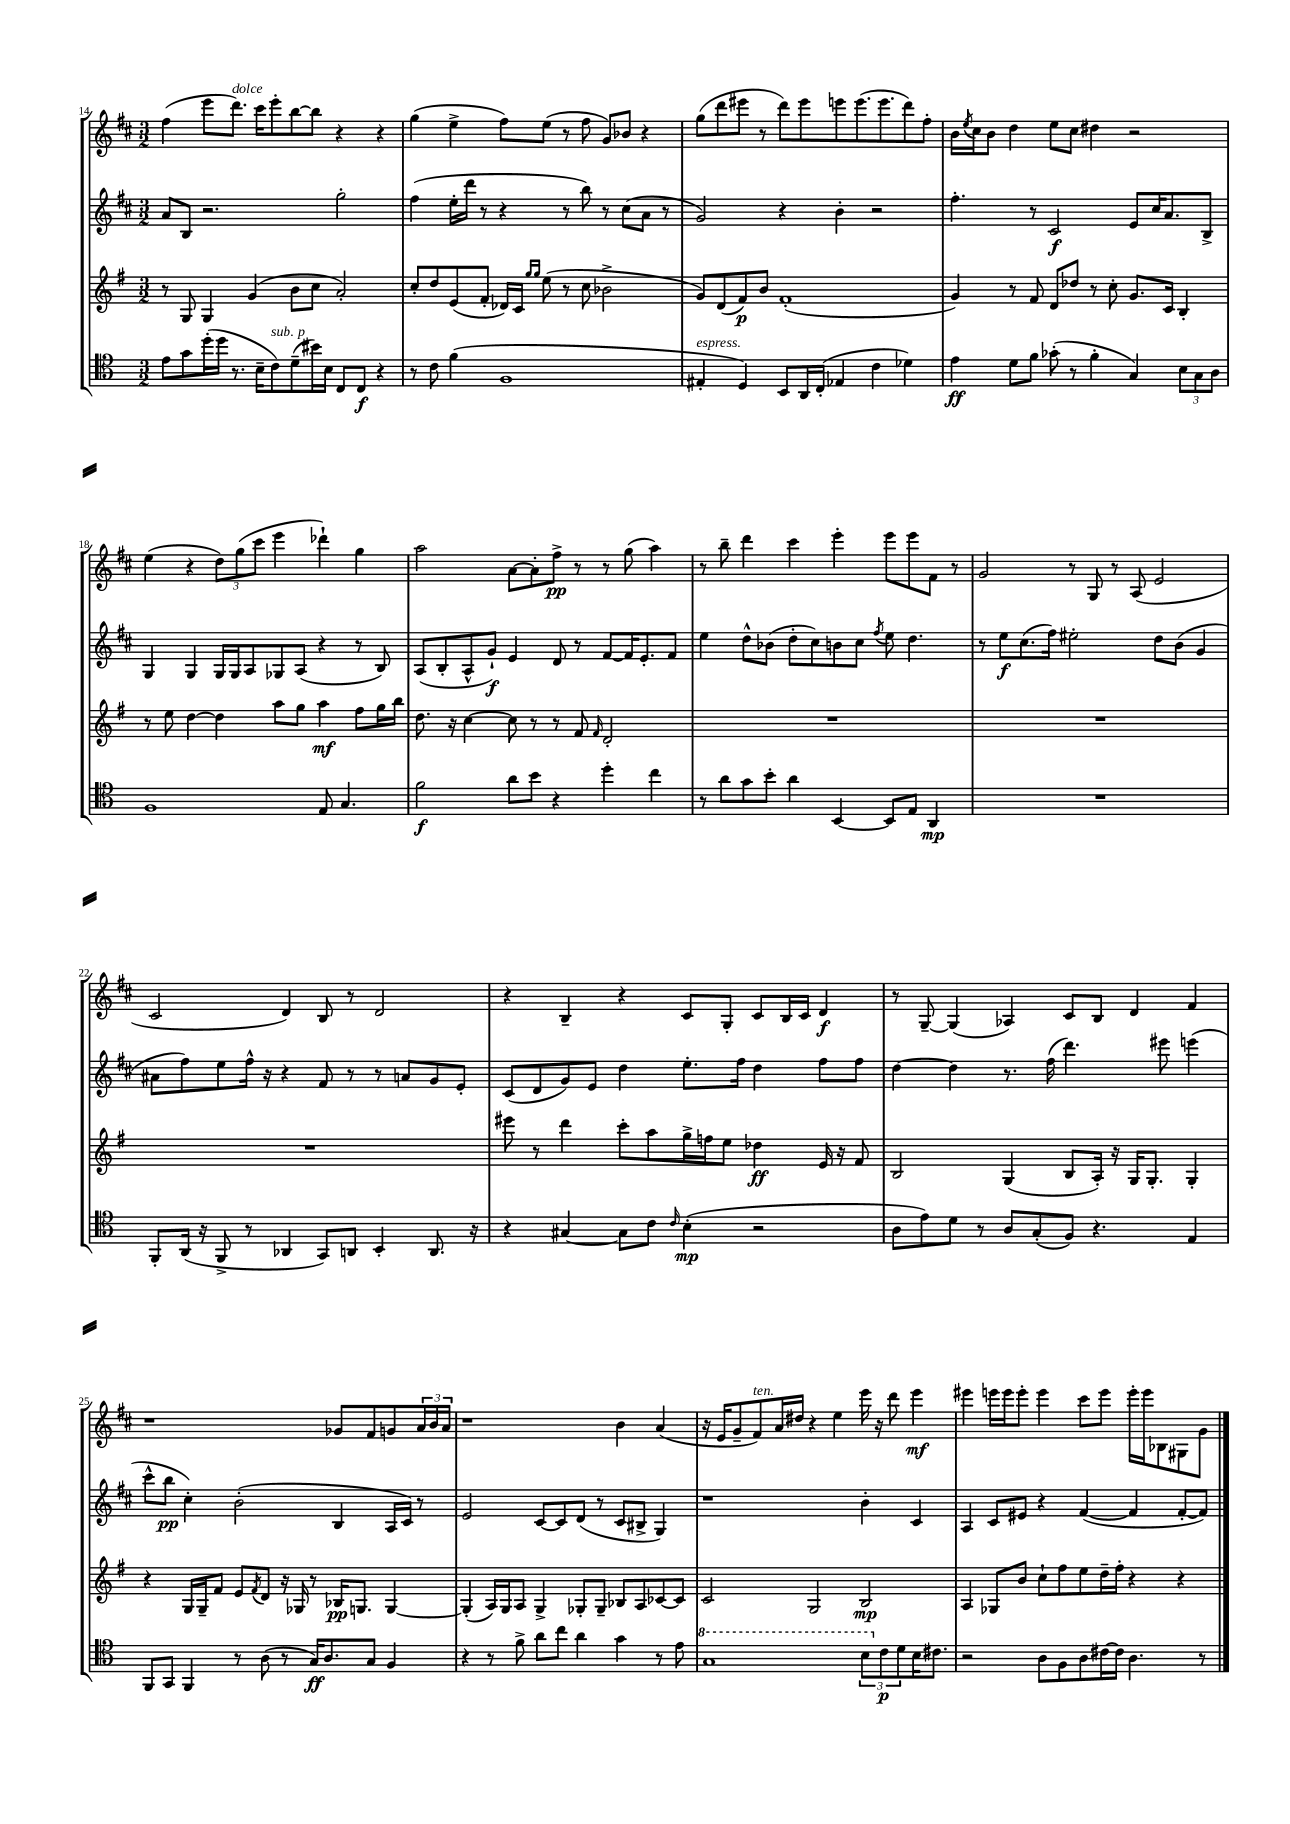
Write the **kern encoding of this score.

**kern	**dynam	**kern	**dynam	**kern	**dynam	**kern	**dynam
*part4	*part4	*part3	*part3	*part2	*part2	*part1	*part1
*staff4	*staff4	*staff3	*staff3	*staff2	*staff2	*staff1	*staff1
*clefC4	*	*clefG2	*	*clefG2	*	*clefG2	*
*k[]	*	*k[f#]	*	*k[f#c#]	*	*k[f#c#]	*
*M3/2	*	*M3/2	*	*M3/2	*	*M3/2	*
=14	=14	=14	=14	=14	=14	=14	=14
8e\L	.	8r	.	8a/L	.	(4ff#\	.
8g\	.	8G/	.	8B/J	.	.	.
(16dd'\L	.	4G/	.	2.r	.	8eee\L	.
16dd\JJ	.	.	.	.	.	.	.
!	!	!	!	!	!	!LO:TX:a:i:t=dolce	!
8.r	.	.	.	.	.	8.ddd\J)	.
.	.	(4g/	.	.	.	.	.
16B~\KL	.	.	.	.	.	16ccc#\KL	.
!LO:TX:a:i:t=sub. p	!	!	!	!	!	!	!
8c\)	.	.	.	.	.	8eee'\	.
(8d~\	.	8b\L	.	.	.	[8bb\	.
16b#X\L)	.	8cc\J	.	.	.	8bb\J]	.
16B\JJ	.	.	.	.	.	.	.
8C/L	.	2a'/)	.	2gg'\	.	4r	.
8C/J	f	.	.	.	.	.	.
4r	.	.	.	.	.	4r	.
=15	=15	=15	=15	=15	=15	=15	=15
8r	.	8cc'/L	.	(4ff#\	.	(4gg\	.
8c\	.	8dd/	.	.	.	.	.
(4f\	.	(8e/	.	16ee'\LL	.	4ee^\	.
.	.	.	.	16ddd\JJ	.	.	.
.	.	8f#'/J	.	8r	.	.	.
1F	.	16d-X/LL)	.	4r	.	8ff#\L)	.
.	.	16c/JJ	.	.	.	.	.
.	.	16qqgg/LL	.	.	.	.	.
.	.	16qqgg/JJ	.	.	.	.	.
.	.	(8ee\	.	.	.	(8ee\J	.
.	.	8r	.	8r	.	8r	.
.	.	8cc\	.	8bb\)	.	8ff#\	.
.	.	2b-X^\	.	8r	.	8g/L)	.
.	.	.	.	(8cc#\L	.	8b-X/J	.
.	.	.	.	8a\J	.	4r	.
.	.	.	.	8r	.	.	.
=16	=16	=16	=16	=16	=16	=16	=16
!LO:TX:a:i:t=espress.	!	!	!	!	!	!	!
4E#X'/	.	8g/L)	.	2g/)	.	(8gg\L	.
.	.	(8d/	.	.	.	8ddd\	.
4D/)	.	8f#/)	p	.	.	8eee#X\J	.
.	.	8b/J	.	.	.	8r	.
8BB/L	.	(1f#'	.	4r	.	8ddd\L)	.
16AA/L	.	.	.	.	.	8eee#\	.
(16C'/JJ	.	.	.	.	.	.	.
4E-X/	.	.	.	4b'\	.	8eeen\	.
.	.	.	.	.	.	(8.eee\	.
4c\	.	.	.	2r	.	.	.
.	.	.	.	.	.	8.eee\	.
4d-X\)	.	.	.	.	.	8ddd\)	.
.	.	.	.	.	.	8ff#'\J	.
=17	=17	=17	=17	=17	=17	=17	=17
4e\	ff	4g/)	.	4.ff#'\	.	16b\LL	.
.	.	.	.	.	.	8qee/	.
.	.	.	.	.	.	16cc#\J	.
.	.	.	.	.	.	8b\J	.
8d\L	.	8r	.	.	.	4dd\	.
8f\J	.	8f#/	.	8r	.	.	.
(8g-X'\	.	8d/L	.	2c#/	f	8ee\L	.
8r	.	8dd-X/J	.	.	.	8cc#\J	.
4f'\	.	8r	.	.	.	4dd#X\	.
.	.	8cc'\	.	.	.	.	.
4G/)	.	8.g/L	.	8e/L	.	2r	.
.	.	.	.	16cc#/K	.	.	.
.	.	16c/Jk	.	8.a/	.	.	.
12B\L	.	4B'/	.	.	.	.	.
12G\	.	.	.	.	.	.	.
.	.	.	.	8B^/J	.	.	.
12A\J	.	.	.	.	.	.	.
!!LO:LB:g=z
=18	=18	=18	=18	=18	=18	=18	=18
1F	.	8r	.	4G/	.	(4ee\	.
.	.	8ee\	.	.	.	.	.
.	.	[4dd\	.	4G/	.	4r	.
.	.	4dd\]	.	16G/LL	.	12dd\L)	.
.	.	.	.	16G/J	.	.	.
.	.	.	.	.	.	(12gg\	.
.	.	.	.	8A/	.	.	.
.	.	.	.	.	.	12ccc#\J	.
.	.	8aa\L	.	8G-X/	.	4eee\	.
.	.	8gg\J	.	(8A/J	.	.	.
8E/	.	4aa\	mf	4r	.	4ddd-X`\)	.
4.G/	.	.	.	.	.	.	.
.	.	8ff#\L	.	8r	.	4gg\	.
.	.	16gg\L	.	8B/)	.	.	.
.	.	16bb\JJ	.	.	.	.	.
=19	=19	=19	=19	=19	=19	=19	=19
2f\	f	8.dd\	.	(8A/L	.	2aa\	.
.	.	.	.	8B'/	.	.	.
.	.	16r	.	.	.	.	.
.	.	[4cc\	.	8A^^/	.	.	.
.	.	.	.	8g`/J)	f	.	.
8a\L	.	8cc\]	.	4e/	.	[8a\L	.
8b\J	.	8r	.	.	.	8a'\]	.
4r	.	8r	.	8d/	.	8ff#^\J	pp
.	.	8f#/	.	8r	.	8r	.
.	.	16qqf#/	.	.	.	.	.
4dd'\	.	2d'/	.	[8f#/L	.	8r	.
.	.	.	.	16f#/K]	.	(8gg\	.
.	.	.	.	8.e'/	.	.	.
4cc\	.	.	.	.	.	4aa\)	.
.	.	.	.	8f#/J	.	.	.
=20	=20	=20	=20	=20	=20	=20	=20
8r	.	1.r	.	4ee\	.	8r	.
8a\L	.	.	.	.	.	8bb~\	.
8g\	.	.	.	8dd^^\L	.	4ddd\	.
8b'\J	.	.	.	(8b-X\J	.	.	.
4a\	.	.	.	8dd'\L	.	4ccc#\	.
.	.	.	.	8cc#\)	.	.	.
[4BB/	.	.	.	8bn\	.	4eee'\	.
.	.	.	.	8cc#\J	.	.	.
.	.	.	.	8qff#/	.	.	.
8BB/L]	.	.	.	8ee\	.	8eee\L	.
8E/J	.	.	.	4.dd\	.	8eee\	.
4AA/	mp	.	.	.	.	8f#\J	.
.	.	.	.	.	.	8r	.
=21	=21	=21	=21	=21	=21	=21	=21
1.r	.	1.r	.	8r	.	2g/	.
.	.	.	.	8ee\L	f	.	.
.	.	.	.	(8.cc#\	.	.	.
.	.	.	.	16ff#\Jk)	.	.	.
.	.	.	.	2ee#X'\	.	8r	.
.	.	.	.	.	.	8G/	.
.	.	.	.	.	.	8r	.
.	.	.	.	.	.	(8A/	.
.	.	.	.	8dd\L	.	2e/	.
.	.	.	.	(8b\J	.	.	.
.	.	.	.	4g/	.	.	.
!!LO:LB:g=z
=22	=22	=22	=22	=22	=22	=22	=22
8FF'/L	.	1.r	.	8a#X\L	.	2c#/	.
(16AA/Jk	.	.	.	8ff#\)	.	.	.
16r	.	.	.	.	.	.	.
8FF^/	.	.	.	8ee\	.	.	.
8r	.	.	.	16ff#^^\Jk	.	.	.
.	.	.	.	16r	.	.	.
4AA-X/	.	.	.	4r	.	4d/)	.
8GG/L)	.	.	.	8f#/	.	8B/	.
8AAn/J	.	.	.	8r	.	8r	.
4BB'/	.	.	.	8r	.	2d/	.
.	.	.	.	8an/L	.	.	.
8.AA/	.	.	.	8g/	.	.	.
.	.	.	.	8e'/J	.	.	.
16r	.	.	.	.	.	.	.
=23	=23	=23	=23	=23	=23	=23	=23
4r	.	8eee#X\	.	(8c#/L	.	4r	.
.	.	8r	.	8d/	.	.	.
[4G#X/	.	4ddd\	.	8g/)	.	4B~/	.
.	.	.	.	8e/J	.	.	.
8G#\L]	.	8ccc'\L	.	4dd\	.	4r	.
8c\J	.	8aa\	.	.	.	.	.
16qqc/	.	.	.	.	.	.	.
(4B'\	mp	16gg^\L	.	8.ee'\L	.	8c#/L	.
.	.	16ffn\J	.	.	.	.	.
.	.	8ee\J	.	.	.	8G'/J	.
.	.	.	.	16ff#\Jk	.	.	.
2r	.	4dd-X\	ff	4dd\	.	8c#/L	.
.	.	.	.	.	.	16B/L	.
.	.	.	.	.	.	16c#/JJ	.
.	.	16e/	.	8ff#\L	.	4d/	f
.	.	16r	.	.	.	.	.
.	.	8f#/	.	8ff#\J	.	.	.
=24	=24	=24	=24	=24	=24	=24	=24
8A\L	.	2B/	.	[4dd\	.	8r	.
8e\)	.	.	.	.	.	[8G~/	.
8d\J	.	.	.	4dd\]	.	(4G/]	.
8r	.	.	.	.	.	.	.
8A/L	.	(4G/	.	8.r	.	4A-X/)	.
(8G'/	.	.	.	.	.	.	.
.	.	.	.	(16ff#\	.	.	.
8F/J)	.	8B/L	.	4.ddd\)	.	8c#/L	.
4.r	.	16A'/Jk)	.	.	.	8B/J	.
.	.	16r	.	.	.	.	.
.	.	16G/KL	.	.	.	4d/	.
.	.	8.G'/J	.	.	.	.	.
.	.	.	.	8eee#X\	.	.	.
4E/	.	4G'/	.	(4eeen\	.	4f#/	.
!!LO:LB:g=z
=25	=25	=25	=25	=25	=25	=25	=25
8FF/L	.	4r	.	8ccc#^^\L	.	1r	.
8GG/J	.	.	.	8bb\J	pp	.	.
4FF/	.	16G/LL	.	4cc#'\)	.	.	.
.	.	16G~/J	.	.	.	.	.
.	.	8f#/J	.	.	.	.	.
8r	.	8e/L	.	(2b'\	.	.	.
.	.	8qf#/	.	.	.	.	.
(8A\	.	8d/J	.	.	.	.	.
8r	.	16r	.	.	.	.	.
.	.	16G-X/	.	.	.	.	.
16G/KL)	ff	8r	.	.	.	.	.
8.A/	.	.	.	.	.	.	.
.	.	16B-X/KL	pp	4B/	.	8g-X/L	.
.	.	8.Gn/J	.	.	.	.	.
8G/J	.	.	.	.	.	8f#/	.
4F/	.	[4G/	.	16A/LL	.	8gn/	.
.	.	.	.	16c#/JJ)	.	.	.
.	.	.	.	8r	.	24a/L	.
.	.	.	.	.	.	24b/	.
.	.	.	.	.	.	24a/JJ	.
=26	=26	=26	=26	=26	=26	=26	=26
4r	.	(4G'/]	.	2e/	.	1r	.
8r	.	16A/LL)	.	.	.	.	.
.	.	16G/J	.	.	.	.	.
8f^\	.	8A/J	.	.	.	.	.
8a\L	.	4G^/	.	[8c#/L	.	.	.
8cc\J	.	.	.	8c#/]	.	.	.
4a\	.	8G-X'/L	.	(8d/J	.	.	.
.	.	8G-~/J	.	8r	.	.	.
4g\	.	8B-X/L	.	8c#/L	.	4b\	.
.	.	8A/	.	8B#X^/J	.	.	.
8r	.	[8c-X/	.	4G/)	.	(4a/	.
8e\	.	8c-/J]	.	.	.	.	.
=27	=27	=27	=27	=27	=27	=27	=27
*8va	*	*	*	*	*	*	*
1g	.	2c/	.	1r	.	16r	.
.	.	.	.	.	.	16e/KL	.
.	.	.	.	.	.	8g~/	.
!	!	!	!	!	!	!LO:TX:a:i:t=ten.	!
.	.	.	.	.	.	8f#/)	.
.	.	.	.	.	.	16a/L	.
.	.	.	.	.	.	16dd#X/JJ	.
.	.	2G/	.	.	.	4r	.
.	.	.	.	.	.	4ee\	.
12b\L	.	2B/	mp	4b'\	.	16eee\	.
.	.	.	.	.	.	16r	.
*X8va	*	*	*	*	*	*	*
12c\	p	.	.	.	.	.	.
.	.	.	.	.	.	8ddd\	.
12d\	.	.	.	.	.	.	.
16B\K	.	.	.	4c#/	.	4eee\	mf
8.c#X\J	.	.	.	.	.	.	.
=28	=28	=28	=28	=28	=28	=28	=28
2r	.	4A/	.	4A/	.	4eee#X\	.
.	.	8G-X/L	.	8c#/L	.	16eeen\LL	.
.	.	.	.	.	.	16eee\J	.
.	.	8b/J	.	8e#X/J	.	8eee'\J	.
8A\L	.	8cc`\L	.	4r	.	4eee\	.
8F\	.	8ff#\	.	.	.	.	.
8A\	.	8ee\	.	([4f#/	.	8ccc#\L	.
[16c#X\L	.	16dd~\L	.	.	.	8eee\J	.
16c#\JJ]	.	16ff#'\JJ	.	.	.	.	.
4.A\	.	4r	.	4f#/]	.	16eee'\LL	.
.	.	.	.	.	.	16eee\J	.
.	.	.	.	.	.	8B-X\	.
.	.	4r	.	[8f#'/L	.	8G#X\	.
8r	.	.	.	8f#/J])	.	8g\J	.
==	==	==	==	==	==	==	==
*-	*-	*-	*-	*-	*-	*-	*-
